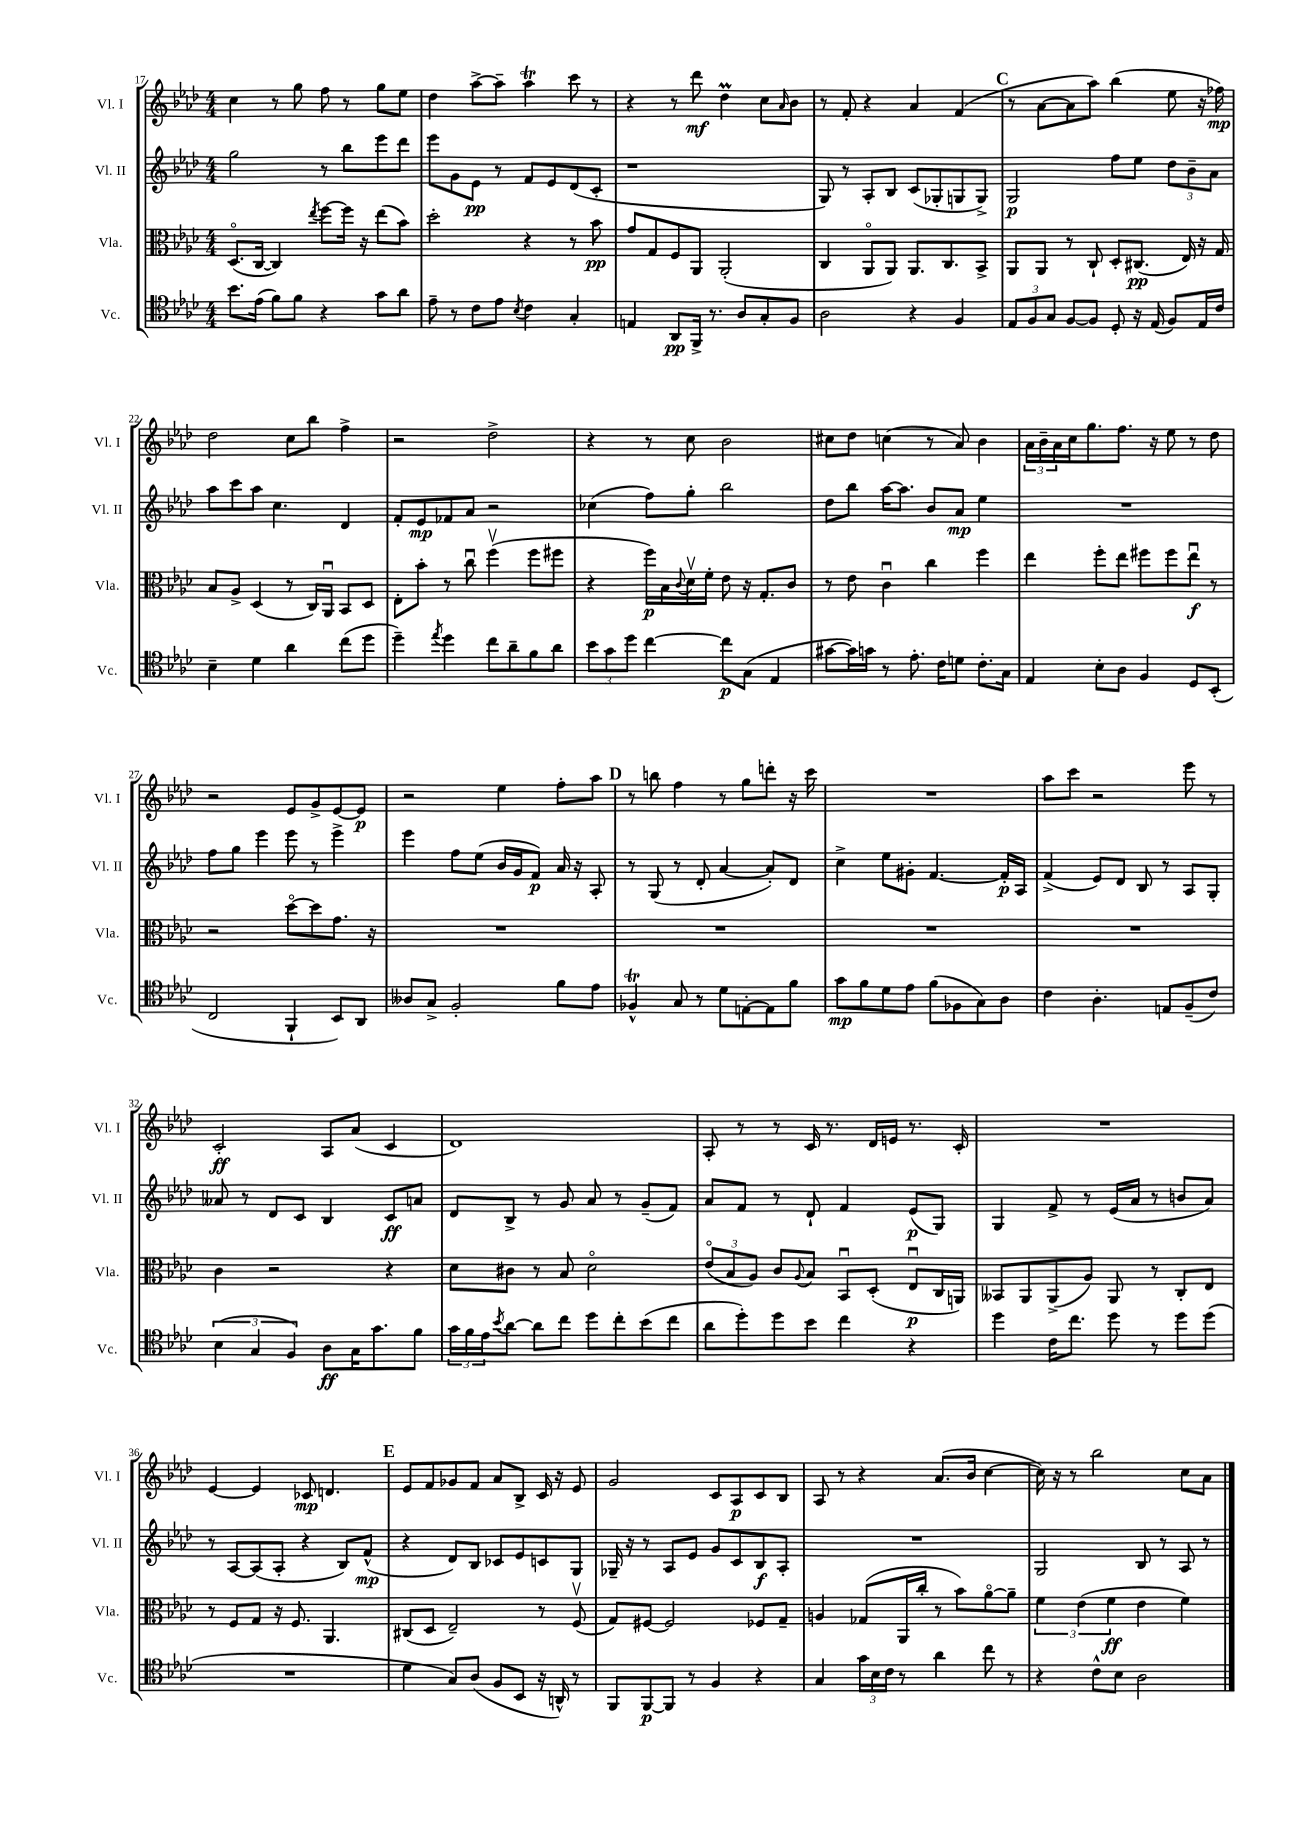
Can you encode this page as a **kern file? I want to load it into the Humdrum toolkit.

**kern	**kern	**kern	**kern
*staff4	*staff3	*staff2	*staff1
*clefC4	*clefC3	*clefG2	*clefG2
*k[b-e-a-d-]	*k[b-e-a-d-]	*k[b-e-a-d-]	*k[b-e-a-d-]
*M4/4	*M4/4	*M4/4	*M4/4
8.b-	(8.D-o	2gg	4cc
(16e-	[16C	.	.
8f)	4C])	.	8r
8f	.	.	8gg
.	8qee-	.	.
4r	[8ff	8r	8ff
.	16ff]	8bb-	8r
.	16r	.	.
8g	(8ee-	8eee-	8gg
8a-	8b-)	8ddd-	8ee-
=	=	=	=
8e-~	2dd-'	8eee-	4dd-
8r	.	8g	.
8c	.	8e-	[8aa-^
8e-	.	8r	8aa-~]
8qB-	.	.	.
4c	4r	8f	4aa-
.	.	8e-	.
4G'	8r	(8d-	8ccc
.	8b-	8c'	8r
=	=	=	=
4E	8g	1r	4r
.	8G	.	.
8AA-	8F	.	8r
16FF^	8AA-	.	8ddd-
8.r	.	.	.
.	(2AA-'	.	4dd-
8A-	.	.	.
8G'	.	.	8cc
.	.	.	16qqa-
8F	.	.	8b-
=	=	=	=
2A-	4C	8G)	8r
.	.	8r	8f'
.	8AA-o	8A-'	4r
.	8AA-)	8B-	.
4r	8.AA-	(8c	4a-
.	.	8G-'	.
.	8.C	.	.
4F	.	8G	(4f
.	8BB-^	8G^)	.
=	=	=	=
12E-	8AA-	2G	8r
12F	.	.	.
.	8AA-	.	[8a-
12G	.	.	.
[8F	8r	.	8a-]
8F]	8C`	.	8aa-)
8D-'	8D-'	8ff	(4bb-
16r	(8.C#	8ee-	.
(16E-	.	.	.
8F)	.	12dd-	8ee-
.	16E-)	.	.
.	.	12b-~	.
16E-	16r	.	16r
.	.	12a-	.
16c	16G	.	16ff-)
=	=	=	=
4B-~	8B-	8aa-	2dd-
.	8A-^	8ccc	.
4d-	(4D-	8aa-	.
.	.	4.cc	.
4a-	8r	.	8cc
.	16C)	.	8bb-
.	16AA-u	.	.
(8cc	8BB-	4d-	4ff^
8dd-	8D-	.	.
=	=	=	=
4dd-~)	8E-'	8f'	2r
.	8b-'	8e-	.
8qee-	.	.	.
4dd-	8r	8f-	.
.	8ccu	8a-	.
8cc	(4ffv	2r	2dd-^
8a-~	.	.	.
8f	8ff	.	.
8a-	8ff#	.	.
=	=	=	=
12b-	4r	(4cc-	4r
12g	.	.	.
12dd-	.	.	.
[4cc	16ff)	8ff)	8r
.	16B-	.	.
.	8qqc	.	.
.	16d-v	8gg'	8cc
.	16f'	.	.
8cc]	8e-	2bb-	2b-
(8G	16r	.	.
.	8.G'	.	.
4E-	.	.	.
.	8c	.	.
=	=	=	=
[8g#	8r	8dd-	8cc#
16g#])	8e-	8bb-	8dd-
16g	.	.	.
8r	4cu	[16aa-	(4cc
.	.	8.aa-]	.
8.e-'	.	.	.
.	4cc	8b-	8r
16c	.	.	.
8d	.	8a-	8a-)
8.c'	4ff	4ee-	4b-
16G	.	.	.
=	=	=	=
4E-	4ee-	1r	24a-
.	.	.	24b-~
.	.	.	24a-
.	.	.	16cc
.	.	.	8.gg
8B-'	8ff'	.	.
8A-	8ee-	.	8.ff
4F	8ff#	.	.
.	.	.	16r
.	8ff#	.	8ee-
8D-	8ee-u	.	8r
(8BB-'	8r	.	8dd-
=	=	=	=
2C	2r	8ff	2r
.	.	8gg	.
.	.	4eee-	.
4FF`	[8dd-o	8eee-	8e-
.	8dd-]	8r	8g^
8BB-)	8.g	4eee-^	[8e-
8AA-	.	.	8e-]
.	16r	.	.
=	=	=	=
8A--	1r	4eee-	2r
8G^	.	.	.
2F'	.	8ff	.
.	.	(8ee-	.
.	.	16b-	4ee-
.	.	16g	.
.	.	8f)	.
8f	.	16a-	8ff'
.	.	16r	.
8e-	.	8A-'	8aa-
=	=	=	=
4F-^^	1r	8r	8r
.	.	(8G	8bb
8G	.	8r	4ff
8r	.	8d-'	.
8d-	.	[4a-	8r
[8E'	.	.	8gg
8E]	.	8a-'])	8ddd'
8f	.	8d-	16r
.	.	.	16ccc
=	=	=	=
8g	1r	4cc^	1r
8f	.	.	.
8d-	.	8ee-	.
8e-	.	8g#'	.
(8f	.	[4.f	.
8F-	.	.	.
8G)	.	.	.
8A-	.	16f']	.
.	.	16A-	.
=	=	=	=
4c	1r	(4f^	8aa-
.	.	.	8ccc
4.A-'	.	8e-)	2r
.	.	8d-	.
.	.	8B-	.
8E	.	8r	.
(8F~	.	8A-	8eee-
8c)	.	8G'	8r
=	=	=	=
(6B-	4c	8a--	2c'
.	.	8r	.
6G	.	.	.
.	2r	8d-	.
6F)	.	.	.
.	.	8c	.
8A-	.	4B-	8A-
16G	.	.	(8a-
8.g	.	.	.
.	4r	8c	4c
8f	.	8a	.
=	=	=	=
24g	8d-	8d-	1d-)
24f	.	.	.
24e-	.	.	.
8qb-	.	.	.
[8a-	8c#	8B-^	.
8a-]	8r	8r	.
8cc	8B-	8g	.
8dd-	2d-o	8a-	.
8cc'	.	8r	.
(8b-	.	(8g~	.
8cc	.	8f)	.
=	=	=	=
8a-	(12e-o	8a-	8A-'
.	12B-	.	.
8dd-')	.	8f	8r
.	12A-)	.	.
8dd-	8c	8r	8r
.	8qqA-	.	.
8b-	8B-	8d-`	16c
.	.	.	8.r
4cc	8BB-u	4f	.
.	(8D-'	.	16d-
.	.	.	16e
4r	8E-u	(8e-	8.r
.	16C	8G)	.
.	16AA)	.	16c'
=	=	=	=
4dd-	8BB--	4G	1r
.	8AA-	.	.
16c	(8AA-^	8f^	.
8.cc	.	.	.
.	8A-)	8r	.
8dd-	8AA-	(16e-	.
.	.	16a-	.
8r	8r	8r	.
8dd-	8C'	8b	.
(8dd-	8E-	8a-)	.
=	=	=	=
1r	8r	8r	[4e-
.	8F	[8A-	.
.	8G	(8A-]	4e-]
.	16r	8A-'	.
.	8.F	.	.
.	.	4r	8c-
.	4.AA-	.	4.d
.	.	8B-)	.
.	.	(8f^^	.
=	=	=	=
4d-	(8C#	4r	8e-
.	8D-	.	8f
8G)	2E-~)	8d-)	8g-
(8A-	.	8B-	8f
8F	.	8c-	8a-
8BB-	.	8e-	8B-^
16r	8r	8c	16c
16AA^^)	.	.	16r
8r	(8Fv	8G	8e-
=	=	=	=
8FF	8G)	16G-~	2g
.	.	16r	.
[8FF	[8F#	8r	.
8FF]	2F#]	8A-	.
8r	.	8e-	.
4F	.	8g	8c
.	.	8c	8A-
4r	8F-	8B-	8c
.	8G~	8A-'	8B-
=	=	=	=
4G	4A	1r	8A-
.	.	.	8r
24g	(8G-	.	4r
24B-	.	.	.
24c	.	.	.
8r	16AA-	.	.
.	16cc'	.	.
4a-	8r	.	(8.a-
.	8b-)	.	.
.	.	.	16b-
8cc	[8a-o	.	[4cc
8r	8a-~]	.	.
=	=	=	=
4r	6f	2G	16cc])
.	.	.	16r
.	.	.	8r
.	(6e-	.	.
8c^^	.	.	2bb-
.	6f	.	.
8B-	.	.	.
2A-	4e-	8B-	.
.	.	8r	.
.	4f)	8A-	8cc
.	.	8r	8a-
==	==	==	==
*-	*-	*-	*-
